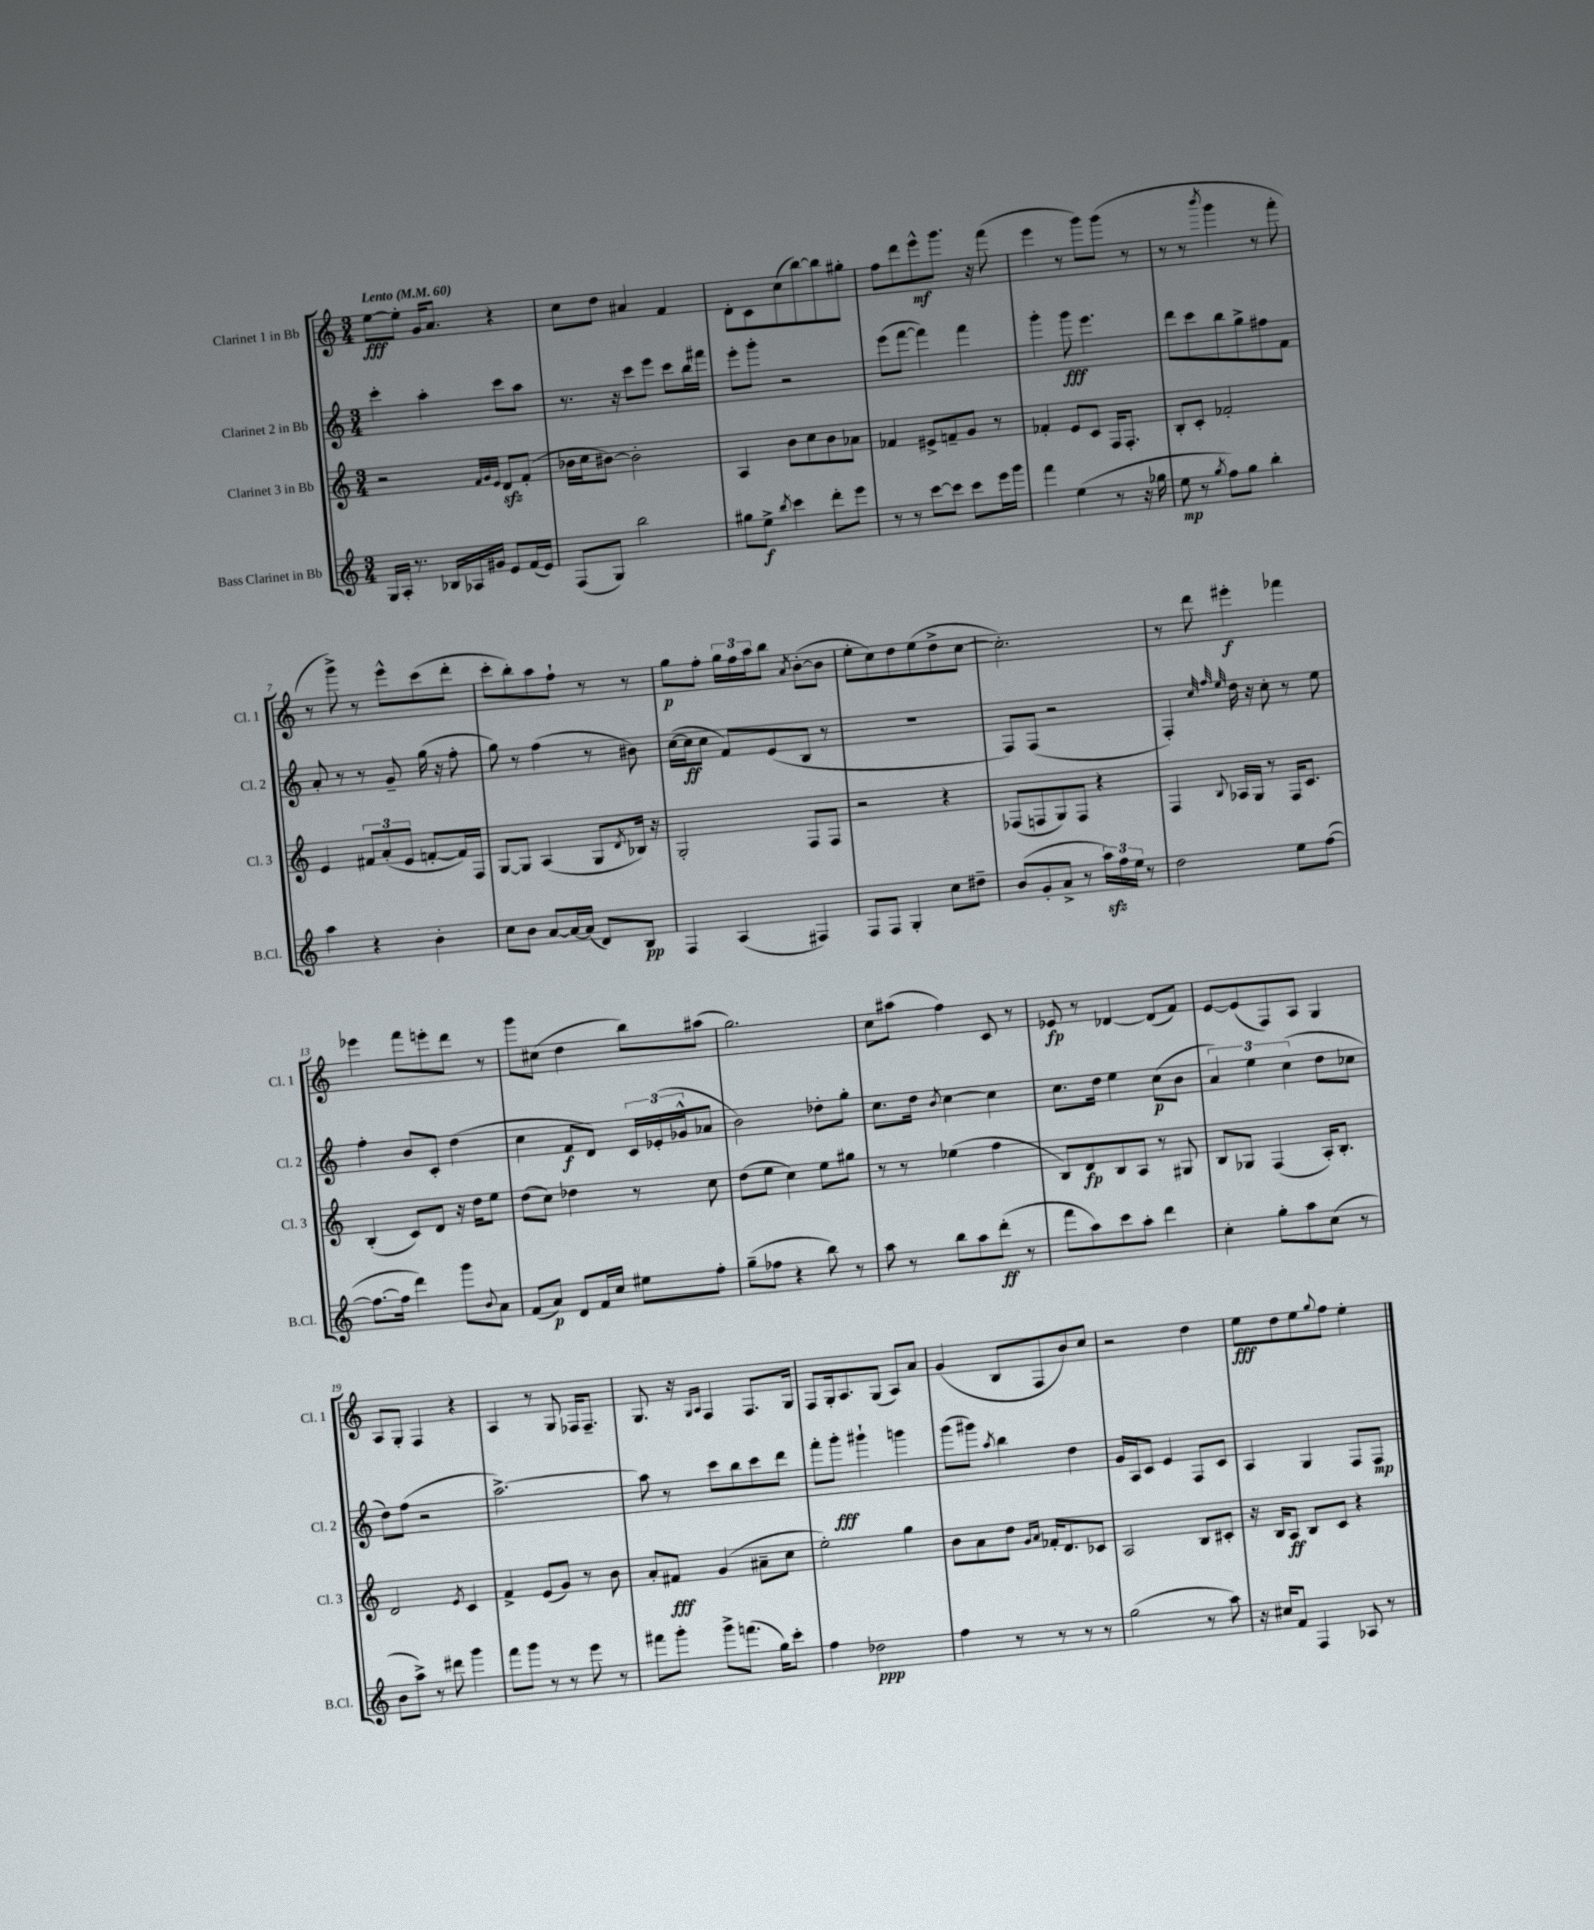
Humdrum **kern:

**kern	**kern	**kern	**kern
*staff4	*staff3	*staff2	*staff1
*clefG2	*clefG2	*clefG2	*clefG2
*k[]	*k[]	*k[]	*k[]
*M3/4	*M3/4	*M3/4	*M3/4
*MM60	*MM60	*MM60	*MM60
16G/LL	2r	4ccc'\	[8ee\L
16A'/JJ	.	.	.
8.r	.	.	8ee'\]J
.	.	4aa'\	16g/LK
16B-/LL	.	.	8.a/J
16A-/	.	.	.
16g#/JJ	.	.	.
.	32qqf/LLL	.	.
.	32qqg/	.	.
.	32qqe/JJJ	.	.
8e/L	8d/L	8ccc\L	4r
(16f/L	(8f'/J	8aa\J	.
16e/JJ)	.	.	.
=	=	=	=
(8F/L	16b-\LL	8.r	8cc\L
.	16cc\J	.	.
8G/J)	[8b#\J)	.	8dd\J
.	.	16r	.
2bb\	2b#'\]	8ccc\L	4a#/
.	.	8eee\J	.
.	.	8ccc\L	4f/
.	.	16bb\L	.
.	.	16fff#\JJ	.
=	=	=	=
8gg#\L	4A/	8eee'\L	8d'\L
8ee^\J	.	8ggg'\J	8c\
8qbb/	.	.	.
4ccc\	8b\L	2r	(8cc\
.	8cc\	.	[8bb\)
8ddd'\L	8b\	.	8bb\]
8eee\J	8a-\J	.	8gg#'\J
=	=	=	=
8r	4f-/	(8eee\L	8ff\L
8r	.	[8fff\J	8ddd\
[8ccc\L	8e#^/L	4fff\])	8eee^^\
8ccc\]J	8f~/	.	8.ggg\J
8ccc\L	8g/J	4fff\	.
.	.	.	16r
16eee\L	8r	.	(8fff\
16ggg\JJ	.	.	.
=	=	=	=
4fff\	4f-'/	4ggg'\	4eee\
(4ee\	8e/L	8ggg\	8r
.	8c/J	4.eee\	8ggg\L)
8r	16F/LK	.	(8ggg\J
.	8.F'/J	.	.
16r	.	.	8r
16gg-\	.	.	.
=	=	=	=
8ee\	8B'/L	8ddd\L	8r
8r	8c'/J	8ccc\	8r
8qgg/	.	.	8qbbb/
8ff\L)	2f-'/	8bb\	4ggg\
8gg\J	.	8gg^\	.
4bb'\	.	8ff#\	8r
.	.	8f\J	8fff'\
=	=	=	=
4aa\	4e/	8a'/	8r
.	.	8r	8ggg^\)
4r	12f#/L	8r	8r
.	(12a'/	.	.
.	.	8g~/	8eee^^\L
.	12e/J	.	.
4b'\	[8f'/L	(16gg\	(8ccc\
.	.	16r	.
.	16f/]L)	8ff'\	8ddd'\J
.	16F/JJ	.	.
=	=	=	=
8cc\L	[8G/L	8gg\)	8ccc'\L
8b\J	8G/]J	8r	8bb'\)
[8a/L	(4A/	(4ff\	8aa\
16a/_L	.	.	8ff`\J
(16a/]JJ	.	.	.
8d/L)	8G/L	8r	8r
.	8qd/	.	.
8B/J	16B-/Jk)	8b#\)	8r
.	16r	.	.
=	=	=	=
4F/	2G'/	([16cc\LL	8gg\L
.	.	16cc\]J	.
.	.	8cc\J	8ff'\J
(4A/	.	8f/L)	24gg\LL
.	.	.	24ff\
.	.	.	24aa\J
.	.	(8e/	8bb\J
.	.	.	8qa/
4F#/)	8F/L	8B/J	([8b'\L
.	8F/J	8r	8b\]J
=	=	=	=
8F/L	2r	2.r	8ee'\L
8F/J	.	.	8cc\)
4G'/	.	.	8dd\
.	.	.	(8ee\
8cc\L	4r	.	8dd^\
8dd#~\J	.	.	[8cc\J
=	=	=	=
(8b/L	(8F-/L	8F/L)	2.cc'\])
8g'/	8F/	(8F/J	.
8a^/J	8G/)	2r	.
8r	8F/J	.	.
24aa\LL)	4r	.	.
24ff\	.	.	.
24ee\JJ	.	.	.
8r	.	.	.
=	=	=	=
2dd\	4F/	4F'/)	8r
.	.	.	8ddd\
.	.	32qqcc/	.
.	.	32qqff/	.
.	8qqB/	32qqee/	.
.	16A-/LL	16dd\	4eee#'\
.	16G/JJ	16r	.
.	8r	8cc'\	.
8ee\L	16F/LK	8r	4fff-\
.	8.c/J	.	.
([8ff\J	.	8ee\	.
=	=	=	=
8.ff\_L	(4B'/	4ff'\	4eee-\
16ff\]Jk	.	.	.
4ddd\)	8c/L)	8b/L	8fff\L
.	8d/J	8c'/J	8eee'\
8ggg\L	16r	(4dd\	8ddd\J
.	16dd\LK	.	.
8qqb/	.	.	.
8a\J	8ee\J	.	8r
=	=	=	=
(8f/L	(8dd\L	4cc\	8ggg\L
8a/J)	8cc\J)	.	(8cc#\J
8d/L	4dd-\	8f/L	4dd\
16f/L	.	8d/J)	.
16cc/JJ	.	.	.
8ee#\L	8r	24c/LL	8bb\L)
.	.	(24e-'/	.
.	.	24g-^^/J	.
8ff'\J	8cc\	8a-/J	(8aa#\J
=	=	=	=
(8gg~\L	(8dd\L	2b\)	2.gg\)
8ff-\J	8ee\J	.	.
4r	4cc\)	.	.
8bb\)	8ee\L	8dd-'\L	.
8r	8gg#\J	8gg'\J	.
=	=	=	=
8aa\	8r	8.cc\L	8cc\L
8r	8r	.	(8aa#\J
.	.	16dd\Jk	.
.	.	8qb/	.
8bb\L	(4ee-\	[4cc\	4ff\)
8aa\	.	.	.
(8ddd'\J	4ff\	4cc\]	8c/
8r	.	.	8r
=	=	=	=
8fff\L	8B/L)	8.cc\L	8e-/
8aa\)	8d/	.	8r
.	.	16dd\Jk	.
8ccc\	8B/	4ee\	[4d-/
8aa'\J	8A/J	.	.
4ddd\	8r	(8cc\L	(8d-/]L
.	8G#/	8b\J	8f/J)
=	=	=	=
4cc'\	8B/L	6a/)	[8e/L
.	8G-/J	.	(8e/]
.	.	6ee\	.
8gg'\L	(4F/	.	8F/)
.	.	(6cc\	.
8aa\	.	.	8A/J
(8cc\J	16A'/LK)	8dd\L	4G/
.	8.B'/J	.	.
8r	.	8cc-\J	.
=	=	=	=
8b\L	2d/	8dd\L)	8A/L
8aa^\J)	.	(8ff\J	8G'/J
8r	.	2r	4F/
8ddd#\	.	.	.
.	8qe/	.	.
4ggg\	4c/	.	4r
=	=	=	=
8fff\L	4f^/	[2.aa^\)	4A/
8ggg\J	.	.	.
8r	(8e/L	.	8r
8r	8g/J)	.	8G/
8eee\	8r	.	16F-/LK
.	.	.	8.F-~/J
8r	8b\	.	.
=	=	=	=
8fff#\L	8a'/L	8aa\]	8.G/
8ggg'\J	8f#/J	8r	.
.	.	.	16r
.	.	.	16qqG/LL
.	.	.	16qqA/JJ
8ggg^\L	(4g/	8ccc\L	4F/
(8.fff\J	.	8bb\	.
.	8a#~\L	8ccc\	8.F/L
16gg\LK)	.	.	.
8ccc'\J	8cc\J	8ddd\J	.
.	.	.	16G/Jk
=	=	=	=
4ff\	2ee'\)	8fff'\L	8F/L
.	.	8ggg'\J	16G'/k
.	.	.	8.A/
2dd-\	.	4ggg#`\	.
.	.	.	(8G/J
.	4gg\	4ggg\	8A/L)
.	.	.	8a/J
=	=	=	=
4ff\	8b\L	(8ggg\L	(4g/
.	8a\	8ggg#\J)	.
.	.	8qaa/	.
8r	8dd\J	4bb\	8B/L
.	16qqg/LL	.	.
.	16qqa/JJ	.	.
8r	16f-'/LK	.	8F/
.	8.d/	.	.
8r	.	4dd\	8b/)
8r	8c-/J	.	8cc/J
=	=	=	=
(2gg\	2A/	16g/LL	2r
.	.	16A/J	.
.	.	8c/J	.
.	.	4e/	.
8r	8B/L	8F/L	4dd\
8aa\)	8c#'/J	8c/J	.
=	=	=	=
16r	16r	4A/	8ee\L
16cc#/LK	16B/LK	.	.
8f/J	8A/J	.	8dd\
4F/	8B/L	4G/	8ee\
.	.	.	8qqgg/
.	8c/J	.	8ff\J
8A-/	4r	8F/L	4ee'\
8r	.	8F/J	.
==	==	==	==
*-	*-	*-	*-
